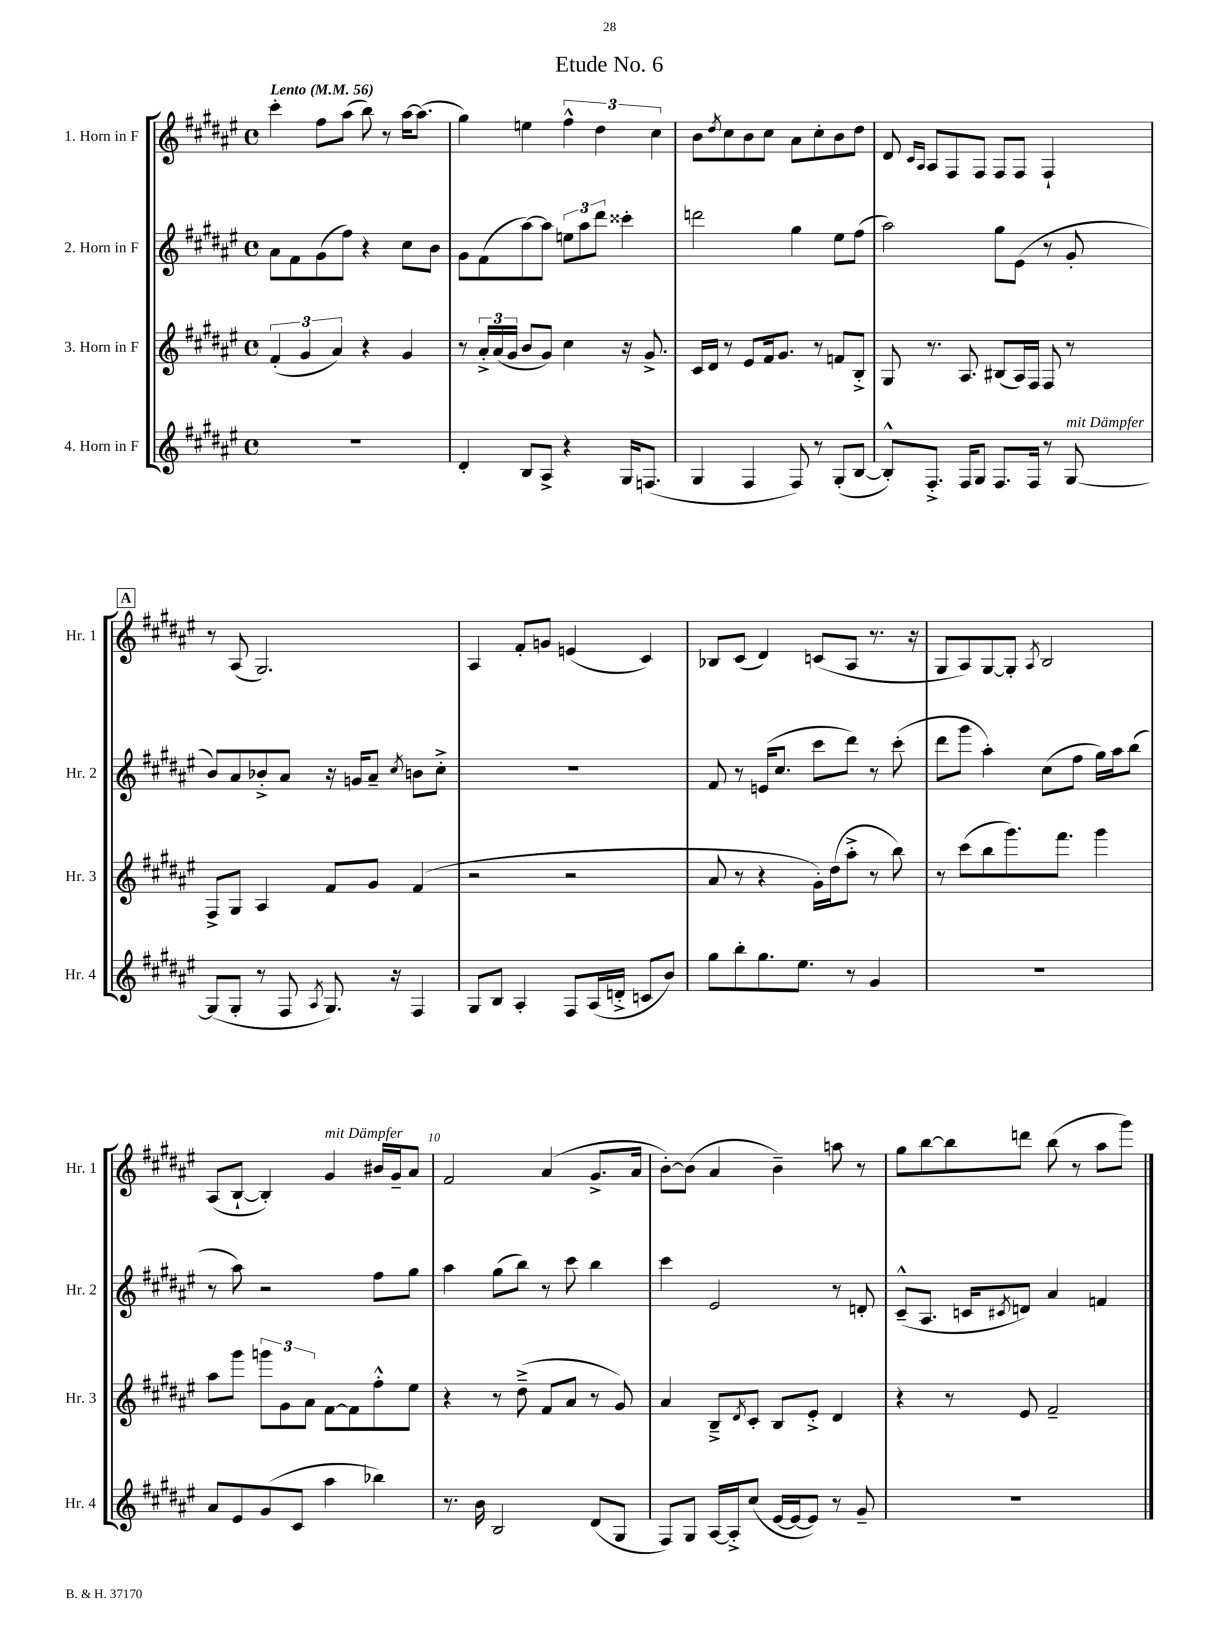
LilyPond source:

\header { title = "Etude No. 6" }
<<
\new StaffGroup <<
\new Staff = "s0" \with { instrumentName = "1. Horn in F" shortInstrumentName = "Hr. 1" } {
    \clef treble \key fis \major \defaultTimeSignature \time 4/4 \tempo "Lento" 4 = 56
    cis'''4-. fis''8 ais''8( b''8) r8 ais''16~ ais''8.( |
    gis''4) e''4 \tuplet 3/2 { fis''4-^ dis''4 cis''4 } |
    b'8 \acciaccatura { dis''8 } cis''8 b'8 cis''8 ais'8 cis''8-. b'8 dis''8 |
    dis'8 \grace { cis'16 ais16 } ais8 fis8 fis8 fis8 fis8 fis4-! |
    \mark \markup { \box "A" } r8 ais8( gis2.) |
    ais4 fis'8-. g'8 e'4( cis'4) |
    bes8 cis'8( dis'4) c'8( ais8 r8. r16 |
    gis8 ais8) gis8~ gis8-. \acciaccatura { ais8 } b2 |
    ais8( b8~-! b4-.) gis'4^\markup { \italic "mit Dämpfer" } bis'16 gis'16-- ais'8 |
    fis'2 ais'4( gis'8.-> ais'16 |
    b'8~-.) b'8( ais'4 b'4--) a''8 r8 |
    gis''8 b''8~ b''8 d'''8 b''8( r8 ais''8 gis'''8) \bar "|." |
}
\new Staff = "s1" \with { instrumentName = "2. Horn in F" shortInstrumentName = "Hr. 2" } {
    \clef treble \key fis \major \defaultTimeSignature \time 4/4
    ais'8 fis'8 gis'8( fis''8) r4 cis''8 b'8 |
    gis'8 fis'8( ais''8~) ais''8 \tuplet 3/2 { e''8 ais''8 dis'''8 } cisis'''4-. |
    d'''2 gis''4 eis''8 fis''8( |
    ais''2) gis''8 eis'8( r8 gis'8-. |
    \mark \markup { \box "A" } b'8) ais'8 bes'8-.-> ais'8 r16 g'16 ais'8-- \acciaccatura { cis''8 } b'8 cis''8-.-> |
    R1 |
    fis'8 r8 e'16( cis''8. cis'''8 dis'''8) r8 cis'''8-.( |
    dis'''8 gis'''8 ais''4-.) cis''8( fis''8 gis''16) ais''16 b''8( |
    r8 ais''8) r2 fis''8 gis''8 |
    ais''4 gis''8( b''8) r8 cis'''8 b''4 |
    cis'''4 eis'2 r8 d'8-. |
    cis'8---^( ais8. c'16 \acciaccatura { cis'8 } d'8) ais'4 f'4 \bar "|." |
}
\new Staff = "s2" \with { instrumentName = "3. Horn in F" shortInstrumentName = "Hr. 3" } {
    \clef treble \key fis \major \defaultTimeSignature \time 4/4
    \tuplet 3/2 { fis'4-.( gis'4 ais'4) } r4 gis'4 |
    r8 \tuplet 3/2 { ais'16-.-> ais'16( gis'16 } b'8 gis'8) cis''4 r16 gis'8.-> |
    cis'16 dis'16 r8 eis'8 fis'16 gis'8. r8 f'8 b8-.-> |
    gis8 r8. ais8. bis8( ais16) fis16 fis8 r8 |
    \mark \markup { \box "A" } fis8-> gis8 ais4 fis'8 gis'8 fis'4( |
    r2 r2 |
    ais'8 r8 r4 gis'16-.) dis''16( ais''8-.-> r8 b''8) |
    r8 cis'''8( b''8 gis'''8.) fis'''8. gis'''4 |
    ais''8 gis'''8 \tuplet 3/2 { g'''8 gis'8 ais'8 } fis'8~ fis'8 fis''8-.-^ eis''8 |
    r4 r8 dis''8--->( fis'8 ais'8 r8 gis'8) |
    ais'4 b8---> \acciaccatura { dis'8 } cis'8-. b8 eis'8-.-> dis'4 |
    r4 r8 eis'8 fis'2-- \bar "|." |
}
\new Staff = "s3" \with { instrumentName = "4. Horn in F" shortInstrumentName = "Hr. 4" } {
    \clef treble \key fis \major \defaultTimeSignature \time 4/4
    R1 |
    dis'4-. b8 ais8-> r4 gis16 f8.( |
    gis4 fis4 fis8) r8 gis8-.( b8~ |
    b8-.-^) fis8.-.-> fis16 gis8 fis8. fis16 r8 gis8~^\markup { \italic "mit Dämpfer" } |
    \mark \markup { \box "A" } gis8( gis8-. r8 fis8 \acciaccatura { ais8 } gis8.) r16 fis4 |
    gis8 b8 ais4-. fis8 ais16( d'16-.-> c'8 b'8) |
    gis''8 b''8-. gis''8. eis''8. r8 gis'4 |
    R1 |
    ais'8 eis'8 gis'8( cis'8 ais''4 bes''4) |
    r8. b'16 b2 dis'8( gis8 |
    fis8) gis8 ais16~ ais16-.-> cis''8( eis'16~ eis'16~ eis'8) r8 gis'8-- |
    R1 \bar "|." |
}
>>
>>
\layout { \context { \Score \override BarNumber.break-visibility = ##(#f #t #t) barNumberVisibility = #(every-nth-bar-number-visible 5) } }
